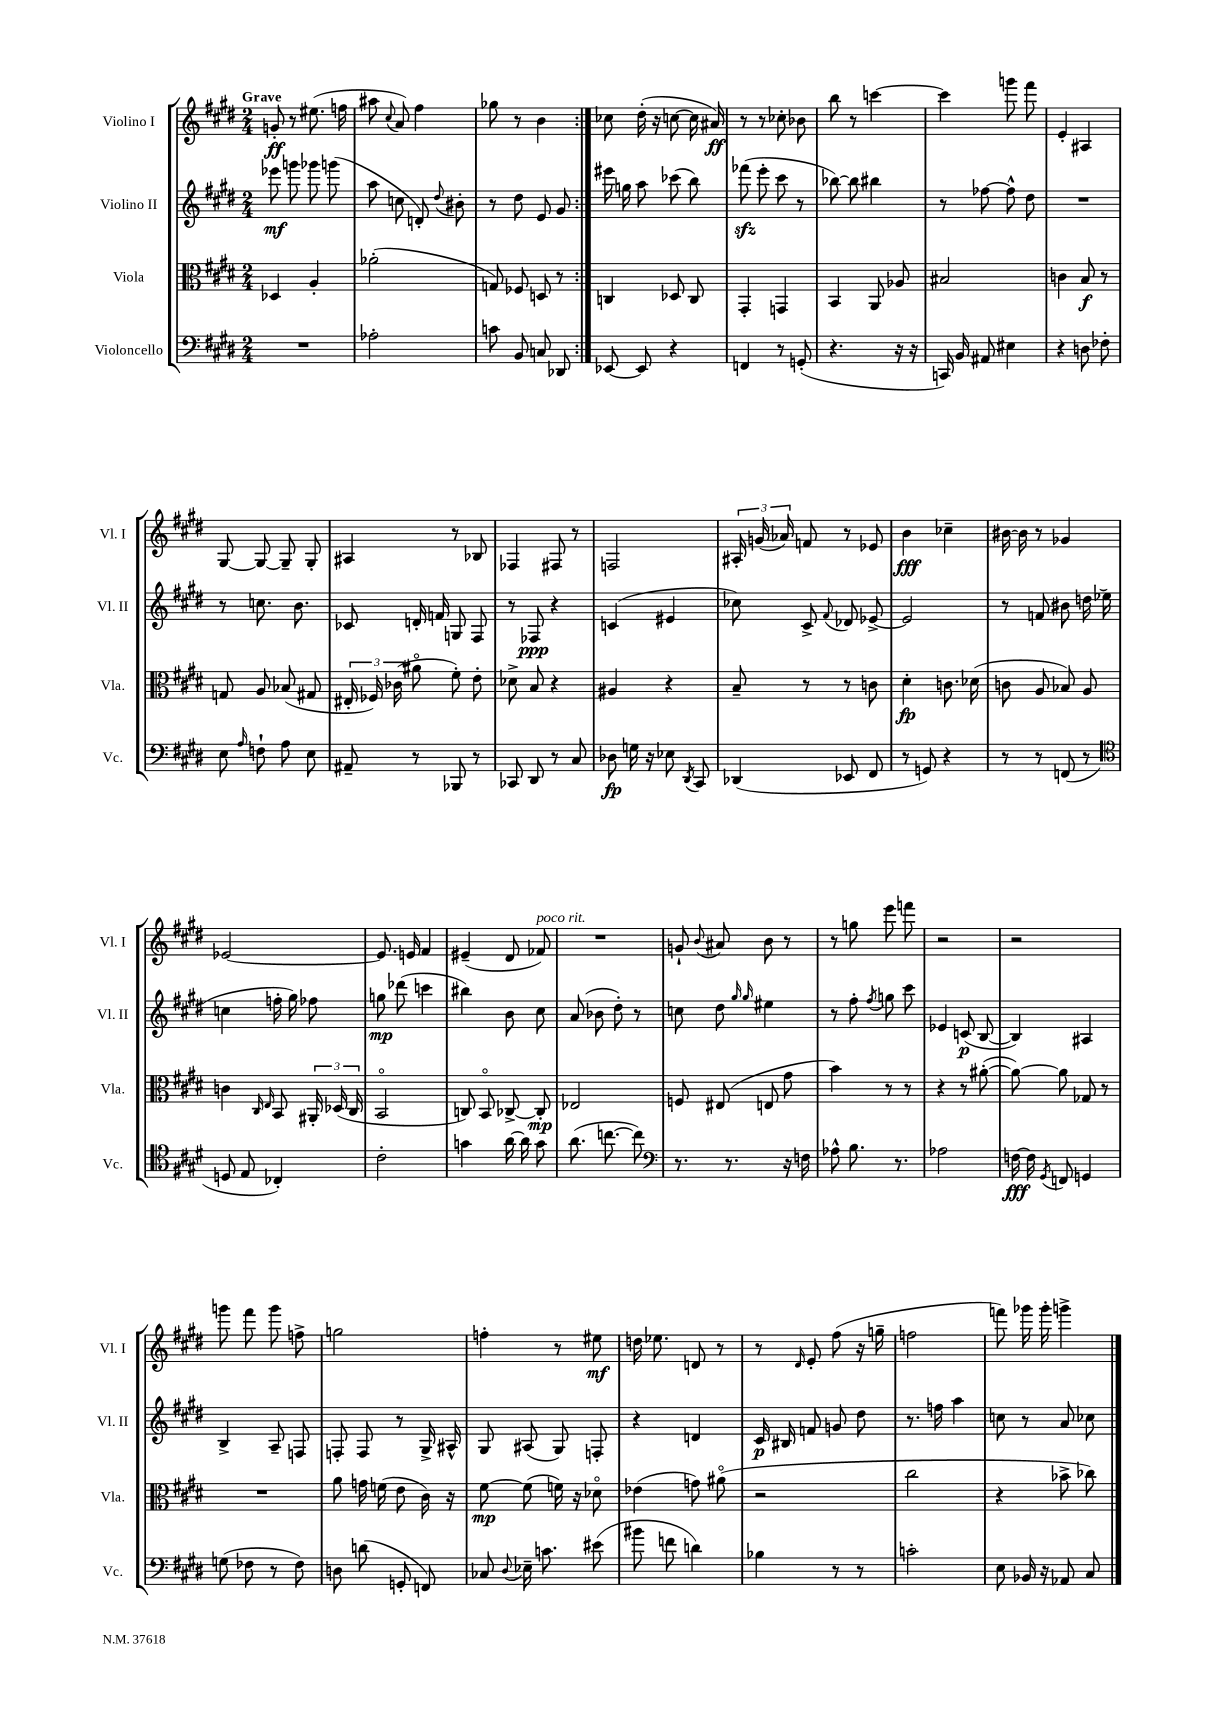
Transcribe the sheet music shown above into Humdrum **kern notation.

**kern	**kern	**kern	**kern
*staff4	*staff3	*staff2	*staff1
*clefF4	*clefC3	*clefG2	*clefG2
*k[f#c#g#d#]	*k[f#c#g#d#]	*k[f#c#g#d#]	*k[f#c#g#d#]
*M2/4	*M2/4	*M2/4	*M2/4
2r	4D-	8eee-	8g'
.	.	8ggg	8r
.	4A'	8ggg-	(8.ee#
.	.	(8ggg	.
.	.	.	16ff
=	=	=	=
2A-'	(2a-'	8aa	8aa#
.	.	.	8qqcc#
.	.	8cc	8a)
.	.	8d')	4ff#
.	.	8qqdd#	.
.	.	8b#'	.
=	=	=	=
8c	8G)	8r	8gg-
8BB	8F-	8dd#	8r
8C	8D	8e	4b
8DD-	8r	8g#	.
=:|!	=:|!	=:|!	=:|!
[8EE-	4C	16eee#	8cc-
.	.	16gg	.
8EE-]	.	8aa	(16dd#'
.	.	.	16r
4r	8D-	(8ccc-	[8cc
.	8C	8bb)	16cc]
.	.	.	16a#)
=	=	=	=
4FF	4GG#'	(8fff-	8r
.	.	8eee'	8r
8r	4GG	8ccc#	8cc-'
(8GG'	.	8r	8b-
=	=	=	=
4.r	4BB	[8bb-)	8bb
.	.	8bb-]	8r
.	8AA	4bb#	[4ccc
16r	8A-	.	.
16r	.	.	.
=	=	=	=
16CC)	2B#	8r	4ccc]
16BB	.	.	.
8AA#	.	[8ff-	.
4E#	.	8ff-^^]	8ggg
.	.	8dd#	8fff#
=	=	=	=
4r	4c	2r	4e'
8D	8B	.	4A#
8F-'	8r	.	.
=	=	=	=
8E	8G	8r	[8G#
16qqA	.	.	.
8F`	8A	8.cc	8G#_
8A	(8B-	.	8G#~]
.	.	8.b	.
8E	8G#	.	8G#'
=	=	=	=
8AA#~	24E#'	8c-	4A#
.	24F-)	.	.
.	(24c-	.	.
8r	8a#o	16d'	.
.	.	16f	.
8BBB-	8f#')	8G	8r
8r	8e'	8F#	8B-
=	=	=	=
8CC-	8d-^	8r	4F-
8DD#	8B	8F-	.
8r	4r	4r	8F#
8C#	.	.	8r
=	=	=	=
8D-	4A#	(4c	2F
16G	.	.	.
16r	.	.	.
8E-	4r	4e#	.
8qDD#	.	.	.
8CC#	.	.	.
=	=	=	=
(4DD-	8B~	8cc-)	24A#'
.	.	.	(24g
.	.	.	24a-)
.	8r	8c#^	8f
.	.	8qqf#	.
8EE-	8r	8d-	8r
8FF#	8c	[8e-^	8e-
=	=	=	=
8r	4d#'	2e-]	4b
8GG)	.	.	.
4r	8.c	.	4cc-~
.	(16d-	.	.
=	=	=	=
8r	8c	8r	[16b#
.	.	.	16b#]
8r	8A	8f	8r
(8FF	8B-)	8b#	4g-
8r	8A	16dd	.
.	.	(16ee-	.
=	=	=	=
*clefC4	*	*	*
8D	4c	4cc	[2e-
8E	.	.	.
.	16qqC#	.	.
.	16qqE	.	.
4C-')	8BB	16ff'	.
.	.	16gg#)	.
.	24AA#'	8ff-	.
.	(24D-	.	.
.	24C#	.	.
=	=	=	=
2c#'	2BBo	8gg	8.e-]
.	.	(8ddd-	.
.	.	.	16e
.	.	4ccc	4f#
=	=	=	=
4g	8C)	4bb#)	(4e#~
.	8BBo	.	.
[16a	[8C-^	8b	8d#
16a]	.	.	.
8g	8C-']	8cc#	8f-)
=	=	=	=
(8.a	2E-	(8a	2r
.	.	8b-	.
[8.cc	.	.	.
.	.	8dd#')	.
8cc])	.	8r	.
=	=	=	=
*clefF4	*	*	*
8.r	8F	8cc	8g`
.	.	.	8qqb
.	(8E#	8dd#	8a#
8.r	.	.	.
.	.	16qqgg#	.
.	.	16qqgg#	.
.	8E	4ee#	8b
16r	8g#	.	8r
16F	.	.	.
=	=	=	=
8A-^^	4b)	8r	8r
8.B	.	8ff#'	8gg
.	.	8qff#	.
.	8r	8gg	8eee
8.r	.	.	.
.	8r	8ccc#	8fff
=	=	=	=
2A-	4r	4e-	2r
.	8r	(8c	.
.	([8a#'	[8B	.
=	=	=	=
[16F	8a#_)	4B])	2r
16F]	.	.	.
8qGG#	.	.	.
8FF	8a#]	.	.
4GG	8G-	4A#	.
.	8r	.	.
=	=	=	=
(8G	2r	4B^	8ggg
8F-	.	.	8fff#
8r	.	8A~	8ggg
8F-)	.	8F	8ff^
=	=	=	=
8D	8a	8F'	2gg
(8d	16g	8F	.
.	(16f	.	.
8GG'	8e	8r	.
8FF)	16c#)	16G#^	.
.	16r	16A#^^	.
=	=	=	=
8C-	[8f#	8G#	4ff'
8qqD#	.	.	.
16E-~	(8f#]	(8A#	.
8.c	.	.	.
.	16f)	8G#)	8r
.	16r	.	.
(8e#	8d-o	8F'	8ee#
=	=	=	=
8b#	(4e-	4r	16dd
.	.	.	8.ee-
8f	.	.	.
4d)	8g)	4d	8d
.	(8a#o	.	8r
=	=	=	=
4B-	2r	16c#	8r
.	.	16B#	.
.	.	.	16qqd#
.	.	8f	8e'
8r	.	8g	(8ff#
8r	.	8dd#	16r
.	.	.	16gg~
=	=	=	=
2c'	2cc#	8.r	2ff
.	.	16ff	.
.	.	4aa	.
=	=	=	=
8E	4r	8cc	8fff)
16BB-	.	8r	16ggg-
16r	.	.	16ggg-'
8AA-	8b-^	8a	4ggg^
8C#	8cc-)	8cc-	.
==	==	==	==
*-	*-	*-	*-
